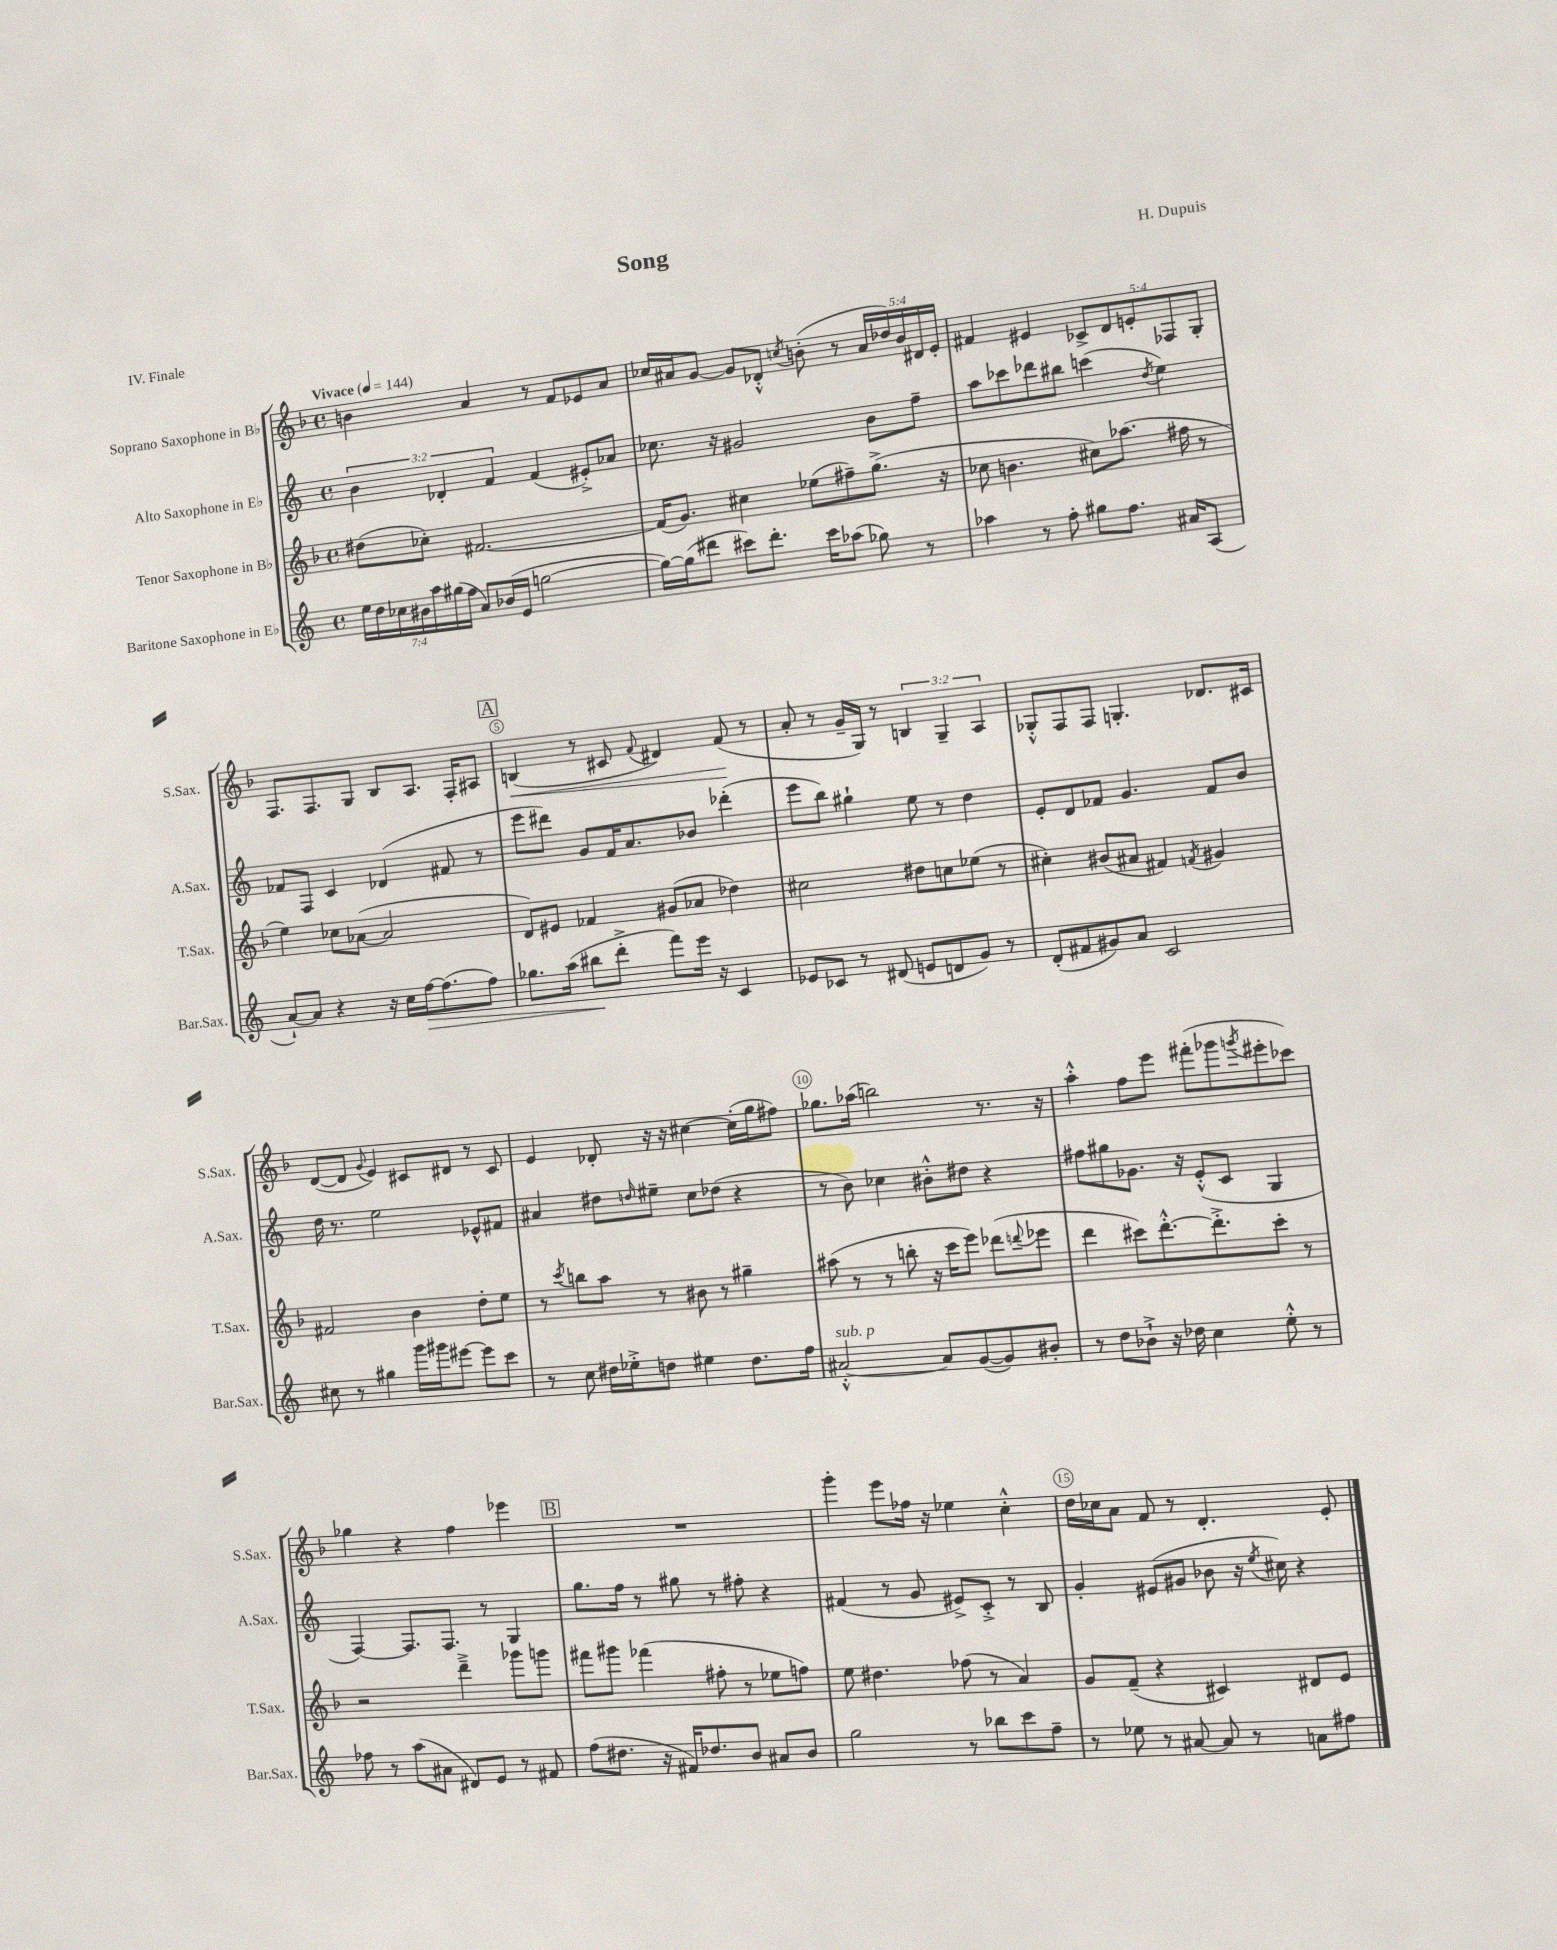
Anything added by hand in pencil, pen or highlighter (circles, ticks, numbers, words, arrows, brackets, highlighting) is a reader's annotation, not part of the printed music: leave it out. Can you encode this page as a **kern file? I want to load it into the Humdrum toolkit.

**kern	**kern	**kern	**kern
*staff4	*staff3	*staff2	*staff1
*clefG2	*clefG2	*clefG2	*clefG2
*k[]	*k[b-]	*k[]	*k[b-]
*M4/4	*M4/4	*M4/4	*M4/4
*met(c)	*met(c)	*met(c)	*met(c)
*MM144	*MM144	*MM144	*MM144
28ee\LL	(8dd#\L	6b\	4b\
28dd\	.	.	.
28cc-\	.	.	.
28b#\	.	.	.
.	8cc-'\J)	.	.
28aa\	.	.	.
.	.	6d-'/	.
(28gg#\	.	.	.
28ff\JJ	.	.	.
8a/L)	[2.f#/	.	4a/
.	.	6f/	.
(16b-/L	.	.	.
16e/JJ	.	.	.
[2gg\	.	(4f/	8r
.	.	.	8f/L
.	.	8e#'^/L)	8e-/
.	.	8a-/J	8a/J
=	=	=	=
16gg\_LL)	(16f#/]LK	8.cc-\	16cc-/LL
(16gg\]J	8.g/J)	.	16a#/J
8ddd#\J	.	.	[8g/J
.	.	16r	.
8ccc#\L)	4cc#\	2g#/	8g/]L
8.ddd#'\J	.	.	8d-'^^/J
.	.	.	8qcc/
.	(8ee-\L	.	(8b'\
16ccc#\LK	.	.	.
(8aa-\J	8ff#~\)	.	8r
8gg-\)	(8.gg^\J	8b\L	20a#/LL
.	.	.	20dd-/)
.	.	.	20b/
8r	.	8ff~\J	.
.	.	.	20d#/
.	16r	.	.
.	.	.	20e'/JJ
=	=	=	=
4aa-\	8cc-\	8aa\L	4f#/
.	4.b\	8ccc-\	.
8r	.	8ddd-\	4e#/
8ff'\	.	8bb#\J	.
8gg#\L	8cc#\L)	(4ccc\	10c-^/L
.	.	.	10d/
8.ff\J	(8.aa-\J	.	.
.	.	.	10e'/
.	.	8qdd/	.
.	.	4ee\)	.
.	.	.	10F-/
16a#/LK	16ff#\	.	.
(8A/J	8r	.	.
.	.	.	10G'/J
=	=	=	=
[8a`/L)	4ee\)	8f-/L	8.F/L
8a/]J	.	8F/J	.
.	.	.	8.F/
4r	8cc-\L	4c/	.
.	([8a-\J	.	8G/J
16r	2a-/]	(4d-/	8B-/L
16cc\LL	.	.	.
[16ff\J	.	.	8.A/J
(8.ff\]	.	.	.
.	.	8f#/	.
.	.	.	16F'/LK
8ff\J)	.	8r	8A#/J
=	=	=	=
8.gg-\L	8d/L)	8eee\L	(4B/
.	8e#/J	8ddd#\J)	.
(16aa\Jk	.	.	.
8bb#\L	4f-/	8g/L	8r
8ddd'^\J	.	16f/K	8c#/
.	.	8.a/	.
.	.	.	8qqf/
8fff\L)	(8g#/L	.	4d#/)
16eee\Jk	8a-/J	8b-/J	.
16r	.	.	.
4c/	4dd-\)	(4ddd-'\	(8f/
.	.	.	8r
=	=	=	=
8e-/L	2cc#\	8eee\L	8a'/
8c-/J	.	8bb\J)	8r
8r	.	4gg#`\	16g~/LL
.	.	.	16G/JJ)
(8d#/	.	.	8r
8e/L	8dd#\L	8ee\	6B/
8d/	8cc\	8r	.
.	.	.	6G~/
8g/J)	(8ee-\J	4dd\	.
.	.	.	6A/
8r	8r	.	.
=	=	=	=
(8d'/L	4cc#'\)	8e'/L	8G-'^^/L
8f#/	.	8d/	8F/
8g#/)	(8b#/L	8f-/J	8F/J
8a/J	8a#/J	4.g/	4.G'/
2c/	4f#/)	.	.
.	8qf/	.	.
.	4g#/	8f-/L	8.d-/L
.	.	8b/J	.
.	.	.	16c#/Jk
=	=	=	=
8cc#\	2f#/	16dd\	([8d/L
.	.	8.r	.
8r	.	.	8d/]J
.	.	.	8qqg/
4gg#\	.	2ee\	4e/)
16ggg\LL	4b-\	.	8c#/L
16ggg#\J	.	.	.
[8eee#\J	.	.	8d#/J
8eee#\]L	8dd'\L	8e-^^/L	8r
8ccc\J	8ee\J	8f#/J	8c#/
=	=	=	=
8r	8r	4a#/	4e/
.	8qccc/	.	.
8cc\	8bb\L	.	.
16dd#\LL	8aa\J	8dd#\L	8d-'/
16ee-'^\J	.	.	.
.	.	16qqdd/	.
8dd\J	8r	8ee#~\J	16r
.	.	.	16r
4ee#\	8b#\	8cc\L	[4cc#\
.	8r	(8dd-\J	.
8.dd\L	4gg#~\	4r	(16cc#'\]LL
.	.	.	16gg\J
.	.	.	8ff#\J)
16ff\Jk	.	.	.
=	=	=	=
[2a#'^^/	(8aa#\	8r	8.gg-\L
.	8r	8b\)	.
.	.	.	(16aa-\Jk
.	8r	4cc-\	2bb\)
.	8bb'\	.	.
8a#/]L	16r	8b#'^^\L	.
.	16ccc\LK	.	.
([8g/	8eee\J)	8dd#\J	.
8g/])	(8ddd-\L	4r	8.r
.	8qqddd/	.	.
8b#'/J	8eee-\J	.	.
.	.	.	16r
=	=	=	=
8r	4ddd\	8ff#\L	4aa'^^\
8dd\L	.	8gg#\	.
8b-`^\J	8ccc#\L)	8.g-\J	8ff\L
16r	[8.ddd'^^\	.	8eee\J
16dd-\	.	16r	.
4cc\	.	(8e'^^/L	(8fff#'\L
.	8.ddd'^\]	.	.
.	.	8c/J	8ggg-\
.	.	.	8qggg/
8ee'^^\	8ccc#'\J	4G/	8eee#'\
8r	8r	.	8ccc-\J)
=	=	=	=
8ff-\	2r	[4F/)	4gg-\
8r	.	.	.
(8aa\L	.	8.F/]L	4r
8a#\J	.	.	.
.	.	8.F/J	.
8d#/L)	4ddd~^\	.	4ff\
8e/J	.	8r	.
8r	8ggg-\L	4G/	4eee-\
8f#/	8ggg\J	.	.
=	=	=	=
(8ff\L	8fff#\L	8.gg\L	1r
8.dd#\J	8ggg#\J	.	.
.	.	16ff\Jk	.
.	(4fff-\	8r	.
16r	.	.	.
16f#/LK)	.	8gg#\	.
8.dd-/	.	.	.
.	8ff#'\	8r	.
8b/J	8r	8ff#'\	.
8a#/L	8ee-\L	4r	.
8b/J	8ff\J)	.	.
=	=	=	=
2gg\	8ee\	(4f#/	4ggg'\
.	4.dd#\	.	.
.	.	8r	8eee\L
.	.	8g/	16ff-\Jk
.	.	.	16r
8r	(8ff-\	8e#^/L)	4ee-\
8bb-\L	8r	8c'^/J	.
8ccc\	4a/)	8r	4cc'^^\
8ff~\J	.	8B/	.
=	=	=	=
8r	8g/L	4g'/	16dd\LL
.	.	.	16cc-\J
8ee-\	(8f~/J	.	8a\J
8r	4r	(8e#/L	8f/
[8a#/	.	8g#/J	8r
8a#/]	4c#/)	8b-\	4.d'/
8r	.	16r	.
.	.	8qee/	.
.	.	16cc#\)	.
8a\L	8d#/L	4r	.
8ff#\J	8e/J	.	8e'/
==	==	==	==
*-	*-	*-	*-
